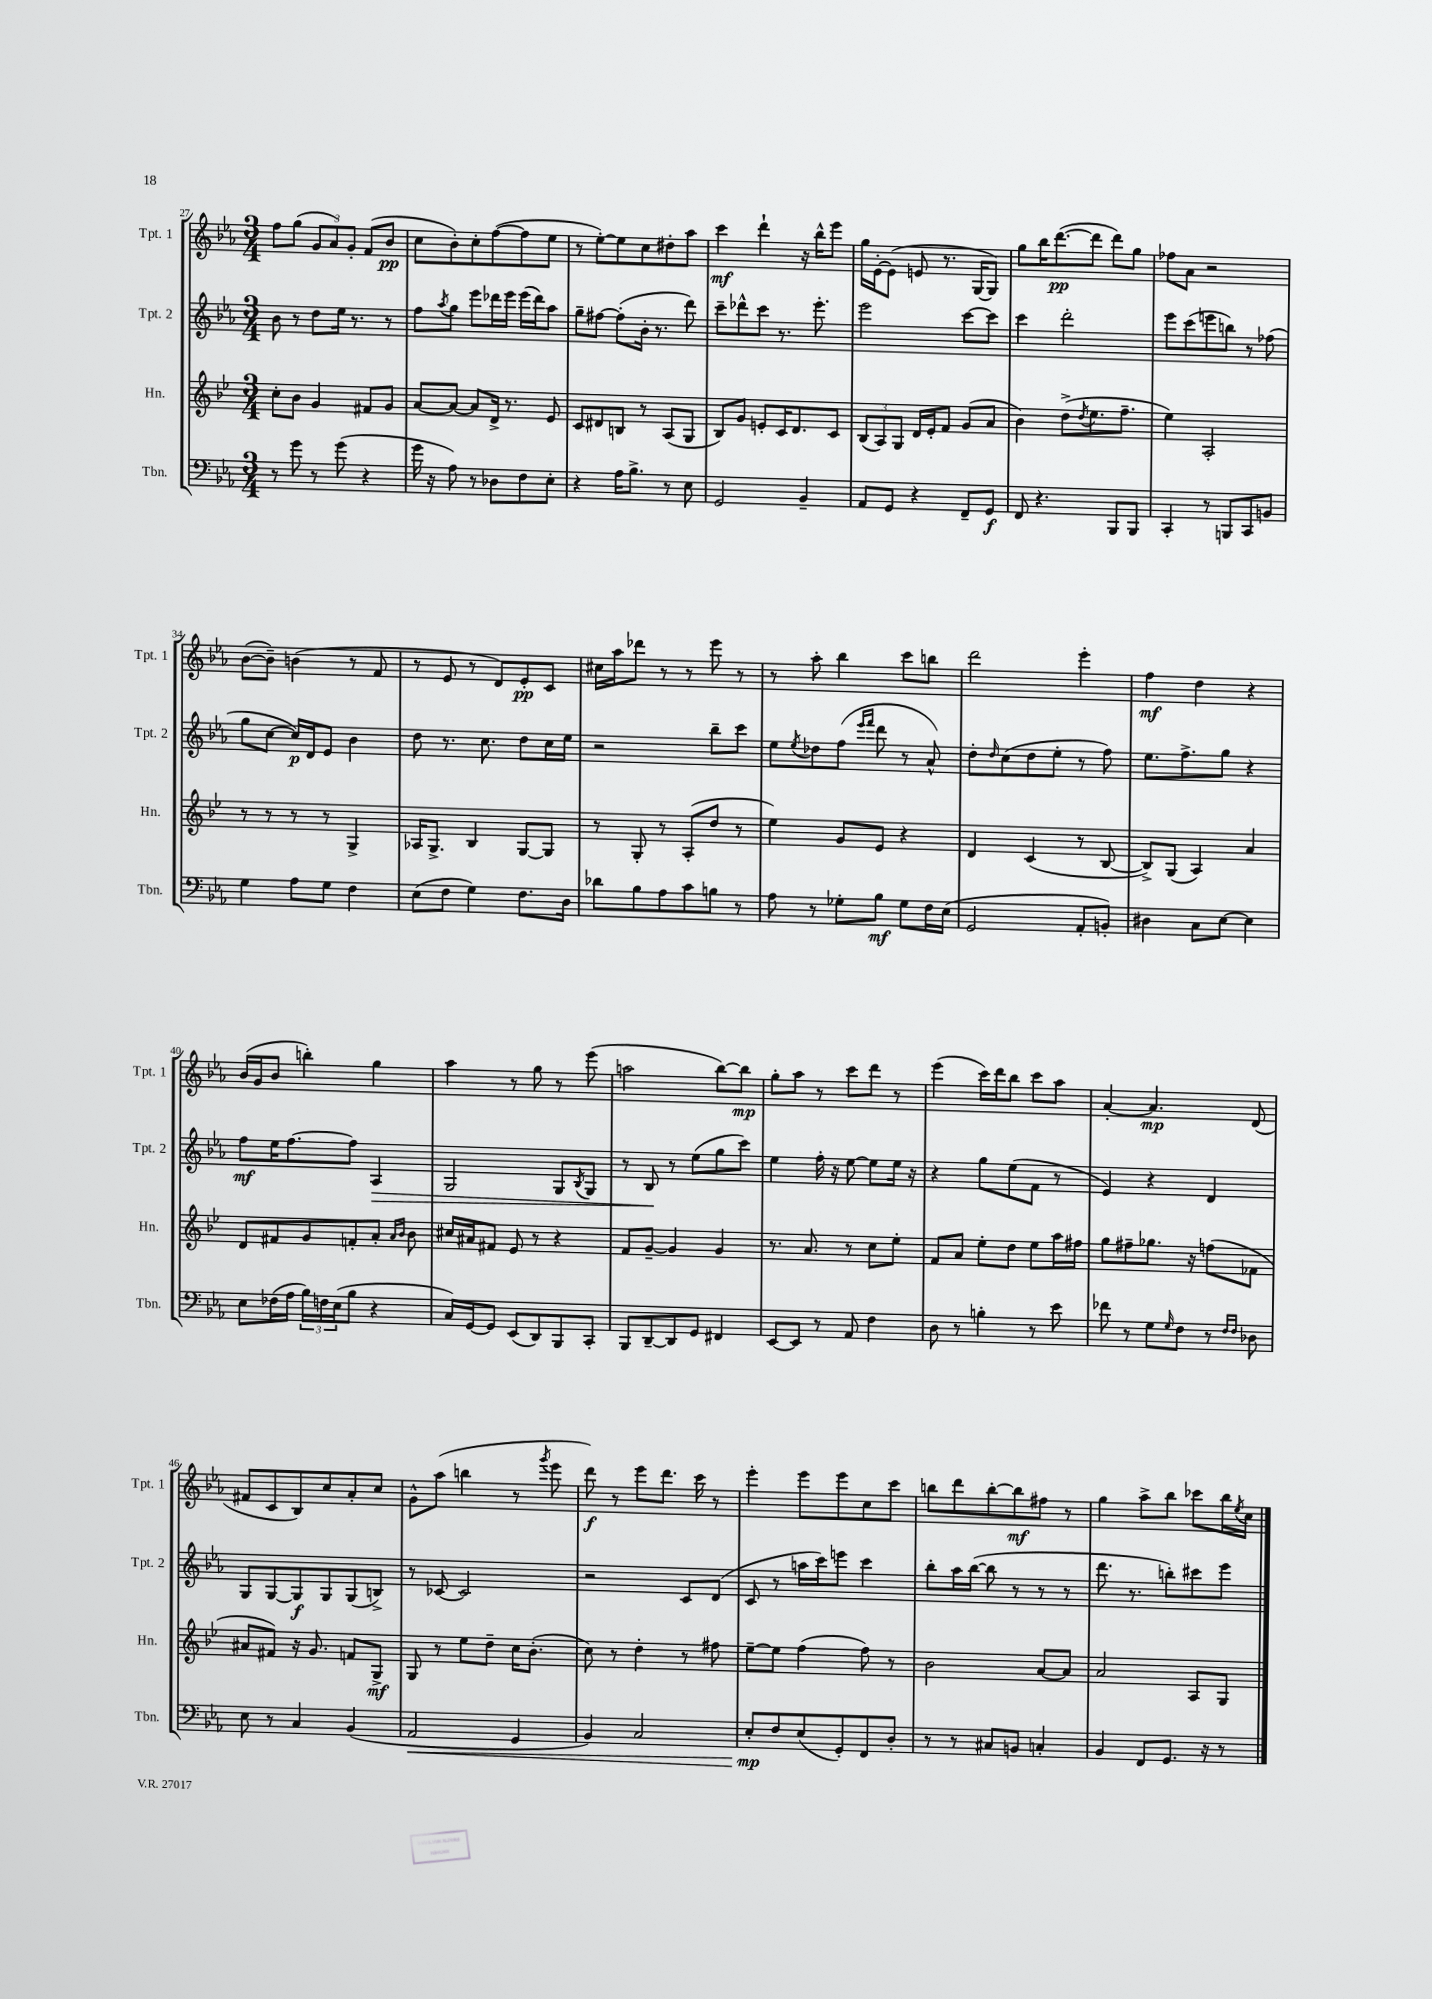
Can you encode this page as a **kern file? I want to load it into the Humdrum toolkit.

**kern	**kern	**kern	**kern
*staff4	*staff3	*staff2	*staff1
*clefF4	*clefG2	*clefG2	*clefG2
*k[b-e-a-]	*k[b-e-]	*k[b-e-a-]	*k[b-e-a-]
*M3/4	*M3/4	*M3/4	*M3/4
8r	8cc'\L	8b-\	8ff\L
8g\	8b-\J	8r	(8gg\J
8r	4g/	8dd\L	12g/L
.	.	.	12a-/)
(8g\	.	16ee-\Jk	.
.	.	.	12g'/J
.	.	8.r	.
4r	8f#/L	.	(8f/L
.	8g/J	8r	8b-/J
=	=	=	=
16g\	[8a/L	8ff\L	8cc\L
16r	.	.	.
.	.	8qaa-/	.
8A-\)	8a/_J	8gg\J	8b-'\)
8r	8a/]L	8eee-\L	8cc'\
8D-\L	16d^/Jk	16ddd-\L	([8ff\
.	8.r	16eee-\JJ	.
8F\	.	(16eee-\LL	8ff\]
.	.	16ddd-\J)	.
8E-'\J	8e-/	8aa-\J	8ee-\J
=	=	=	=
4r	8c/L	8gg~\L	8r
.	8d#/	[8ff#\J	[8ee-'\L)
16A-\LK	8B/J	(8ff#'\]L	8ee-\]
8.B-^\J	.	.	.
.	8r	16b-'\Jk	8cc\
.	.	8.r	.
8r	(8A/L	.	8dd#'\
8E-\	8G/J	8ddd\)	8aa-\J
=	=	=	=
2GG/	8B-/L)	8ccc~\L	4ccc\
.	8g/J	8ddd-^^\	.
.	8e'/L	8ccc\J	4ddd`\
.	16c/K	8.r	.
.	8.d/	.	.
4BB-~/	.	.	16r
.	.	8.eee-'\	16bb-^^\LK
.	8c/J	.	8eee-\J
=	=	=	=
8AA-/L	(12B-/L	2eee-\	16gg\LL
.	.	.	[16e-'\J
.	12A/)	.	.
8GG/J	.	.	(8e-\]J
.	12G/J	.	.
4r	16d/LL	.	8e/
.	16e-'/J	.	.
.	8f/J	.	8.r
8FF~/L	(8g/L	[8ccc\L	.
.	.	.	[16G/LK
8GG/J	8a/J	8ccc\]J	8G/]J)
=	=	=	=
8FF/	4b-\)	4ccc\	8gg\L
4.r	.	.	16bb-\K
.	.	.	([8.ddd\
.	(8dd^\L	2ddd'\	.
.	8qdd/	.	.
.	8.ee-\	.	8ddd\]J
8BBB-/L	.	.	8ddd\L)
.	8.ff~\J	.	.
8BBB-/J	.	.	8gg\J
=	=	=	=
4CC'/	4ee-\)	8eee-\L	8ff-\L
.	.	(8ccc\	8a-\J
8r	2A'/	8eee\	2r
8BBB/L	.	8bb\J)	.
8CC/	.	8r	.
8BB/J	.	(8ff-\	.
=	=	=	=
4G\	8r	8gg\L	([8b-\L
.	8r	[8cc\J	8b-~\]J)
8A-\L	8r	16cc/]LL)	(4b\
.	.	16d/J	.
8G\J	8r	8e-/J	.
4F\	4G^/	4b-\	8r
.	.	.	8f/
=	=	=	=
(8E-\L	16A-/LK	8dd\	8r
.	8.G^/J	.	.
8F\J	.	8.r	8e-/
4G\)	4B-/	.	8r
.	.	8.cc\	.
.	.	.	8d/L)
8.F\L	[8G/L	8dd\L	8e-'/
.	8G/]J	16cc\L	8c/J
16D\Jk	.	16ee-\JJ	.
=	=	=	=
8d-\L	8r	2r	16cc#\LL
.	.	.	16aa-\J
8B-\	8G'/	.	8ddd-\J
8A-\	8r	.	8r
8c\	(8A'/L	.	8r
8B\J	8dd/J	8bb-~\L	8eee-\
8r	8r	8ccc\J	8r
=	=	=	=
8A-\	4ee-\)	8ee-\L	8r
.	.	8qee-/	.
8r	.	8dd-\	8aa-'\
8G-'\L	8g/L	(8ff\J	4bb-\
.	.	16qqeee-/LL	.
.	.	16qqfff/JJ	.
8B-\J	8e-/J	8ddd\	.
8G-\L	4r	8r	8ccc\L
16F\L	.	8a-^^/)	8bb\J
(16E-\JJ	.	.	.
=	=	=	=
2GG/	4d/	8dd'\L	2ddd\
.	.	16qqdd/	.
.	.	(8cc\	.
.	(4c/	8dd\	.
.	.	8ee-'\J	.
8AA-'/L	8r	8r	4eee-'\
8BB'/J)	[8B-/	8ff\)	.
=	=	=	=
4D#\	8B-^/]L)	8.ee-\L	4ff\
.	(8G/J	.	.
.	.	8.ff^\	.
8C\L	4A/)	.	4dd\
[8E-\J	.	8gg\J	.
4E-\]	4a/	4r	4r
=	=	=	=
8E-\L	8d/L	8ff\L	(16b-/LL
.	.	.	16g/J
(16F-\L	8f#/	16ee-\K	8b-/J
16A-\JJ	.	[8.ff\	.
24B-\LL)	8g/	.	4bb'\)
24F\	.	.	.
(24E-\J	.	.	.
8B-\J	8f'/	8ff\]J	.
4r	8a'/J	4A-/	4gg\
.	16qqa/LL	.	.
.	16qqb-/JJ	.	.
.	8b-\	.	.
=	=	=	=
16C/LL)	16cc#/LL	2G/	4aa-\
[16GG/J	16a#/J	.	.
8GG/]J	8f#/J	.	.
(8EE-/L	8e-/	.	8r
8DD/)	8r	.	8gg\
8BBB-/	4r	8G/L	8r
.	.	8qB-/	.
8CC'/J	.	8G/J	(8eee-\
=	=	=	=
8BBB-/L	8f/L	8r	2aa\
[8DD~/	[8g~/J	8B-/	.
8DD/]	4g/]	8r	.
8GG/J	.	(8ee-\L	.
4FF#/	4g/	8gg\	[8bb-\L)
.	.	8ccc\J)	8bb-\]J
=	=	=	=
[8EE-/L	8.r	4ee-\	8gg'\L
8EE-/]J	.	.	8aa-\J
.	8.a/	.	.
8r	.	16ff'\	8r
.	.	16r	.
8AA-/	8r	[8ee-\	8ccc\L
4F\	8cc\L	8ee-\]L	8ddd\J
.	8ee-'\J	16ee-\Jk	8r
.	.	16r	.
=	=	=	=
8D\	8f/L	4r	(4eee-\
8r	8a/J	.	.
4B'\	8ee-'\L	8gg\L	16ccc\LL)
.	.	.	16ddd\J
.	8dd\J	(8ee-\	8bb-\J
8r	8ee-\L	8f\J	8ccc\L
8e-\	16aa\L	8r	8aa-\J
.	16ff#\JJ	.	.
=	=	=	=
8f-\	8gg\L	4e-/)	[4a-'/
8r	8ff#~\	.	.
8G\L	8.gg-\J	4r	4.a-/]
16qqG/	.	.	.
8F\J	.	.	.
.	16r	.	.
8r	(8ff\L	4d/	.
16qqF/LL	.	.	.
16qqF/JJ	.	.	.
8D-\	8f-\J	.	(8d/
=	=	=	=
8E-\	8a#/L	8G/L	8f#/L
8r	8f#/J)	[8G/	8c/
4C/	16r	8G/]	8B-/)
.	8.g/	.	.
.	.	8G/	8cc/
(4BB-/	8f/L	(8G/	8a-'/
.	8G^/J	8B^/J)	8cc/J
=	=	=	=
2AA-/	8G/	8r	8g^^\L
.	8r	[8c-/	(8aa-\J
.	8ee-\L	2c-/]	4bb\
.	8dd~\J	.	.
4GG/	16cc\LK	.	8r
.	(8.b-'\J	.	.
.	.	.	8qggg/
.	.	.	8eee-\
=	=	=	=
4BB-/)	8cc\)	2r	8ddd\)
.	8r	.	8r
2C/	4dd'\	.	8eee-\L
.	.	.	8.ddd\J
.	8r	8c/L	.
.	.	.	16ccc\
.	8ff#\	(8d/J	8r
=	=	=	=
8E-'/L	[8ee-~\L	8c/	4eee-'\
8F/	8ee-\]J	8r	.
(8E-/	(4ff\	16aa\LL	8eee-\L
.	.	16ccc\J)	.
8GG'/)	.	8eee\J	8eee-\
8FF/	8ff\)	4ccc\	8cc\
8D'/J	8r	.	8ccc\J
=	=	=	=
8r	2b-\	8bb-'\L	8bb\L
8r	.	16aa-\L	8ddd\
.	.	([16bb-\JJ	.
8C#/L	.	8bb-\]	[8bb'\
8BB/J	.	8r	8bb\]
4C'/	[8a/L	8r	8ff#\J
.	8a/]J	8r	8r
=	=	=	=
4BB-/	2a/	8.ddd\	4gg\
.	.	8.r	.
8FF/L	.	.	8aa-^\L
8.GG/J	.	8bb'\L)	8bb-\J
.	8A/L	8ccc#\	8ccc-\L
16r	.	.	.
8r	8G/J	8eee-\J	16bb-\L
.	.	.	8qee-/
.	.	.	16cc\JJ
==	==	==	==
*-	*-	*-	*-
